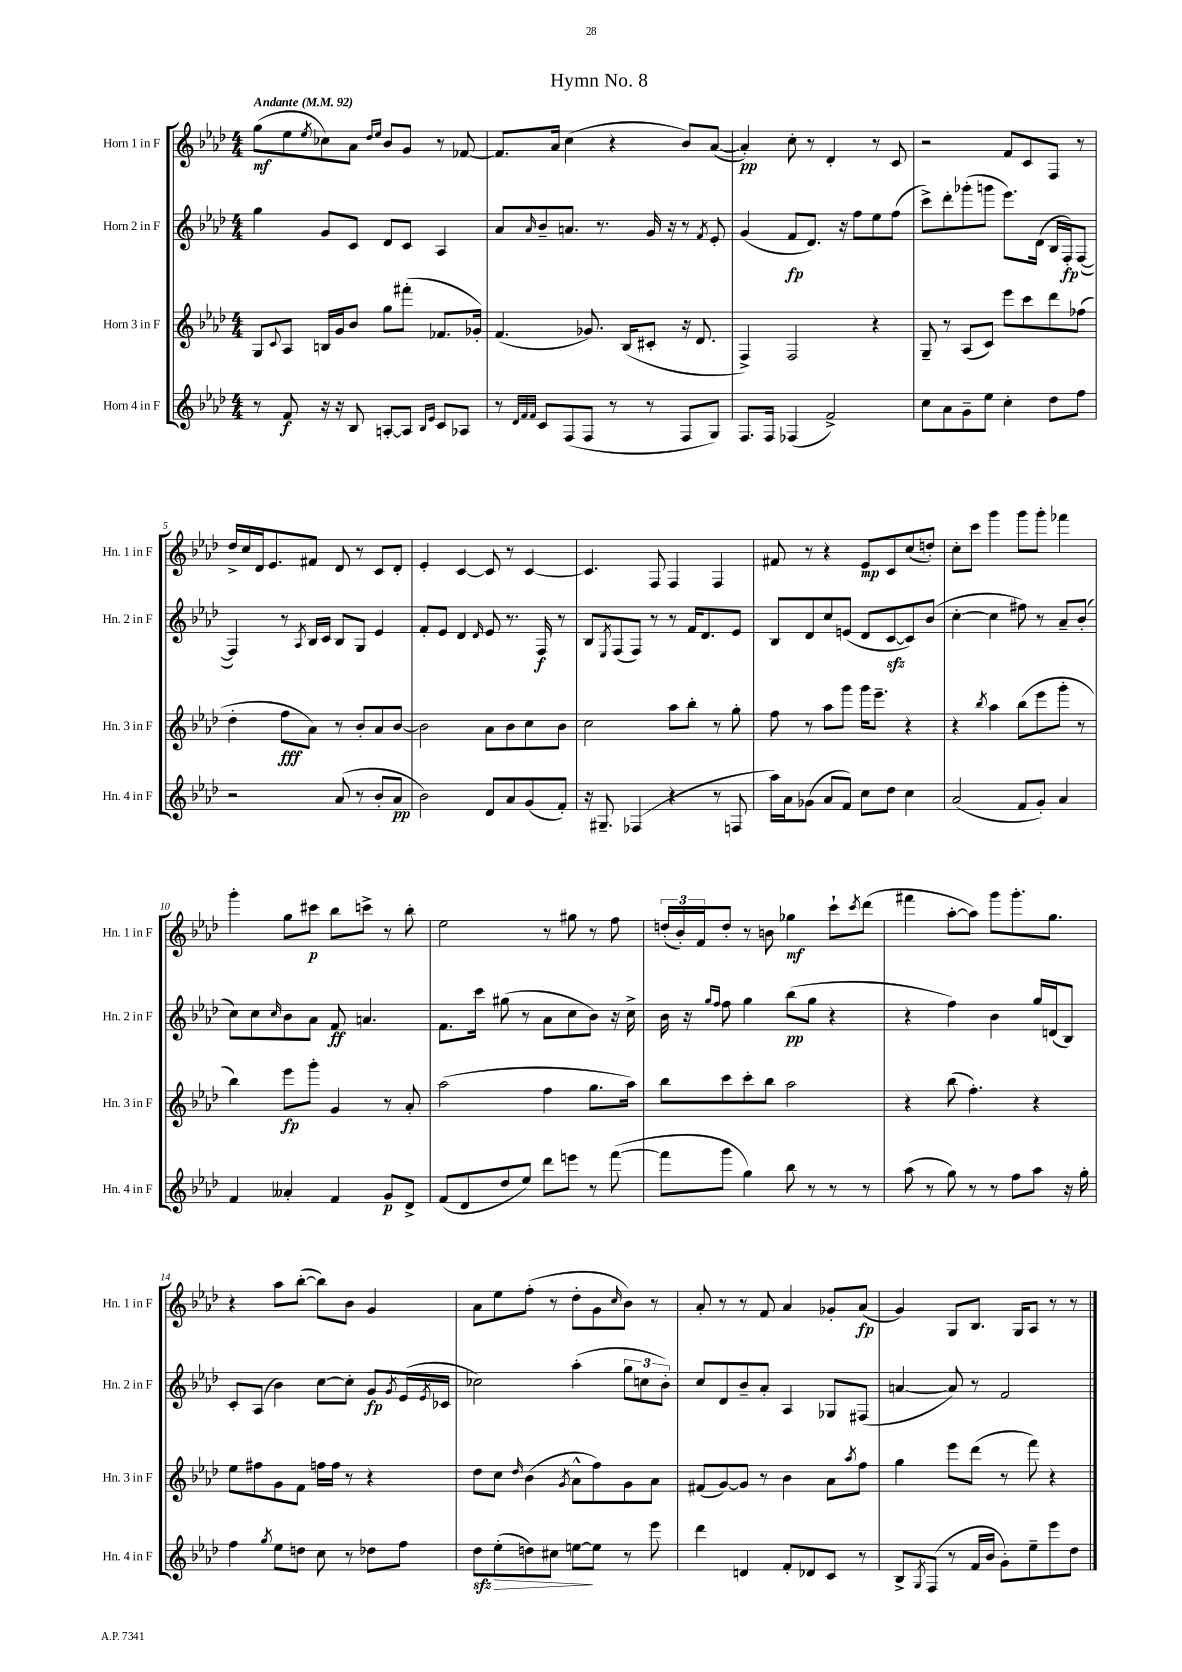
\header { title = "Hymn No. 8" }
<<
\new StaffGroup <<
\new Staff = "s0" \with { instrumentName = "Horn 1 in F" shortInstrumentName = "Hn. 1 in F" } {
    \clef treble \key aes \major \numericTimeSignature \time 4/4 \tempo "Andante" 4 = 92
    g''8\mf( ees''8 \acciaccatura { ees''8 } ces''8) aes'8 \grace { des''16 ees''16 } bes'8 g'8 r8 fes'8~ |
    fes'8. aes'16 c''4( r4 bes'8) aes'8~( |
    aes'4-.\pp) c''8-. r8 des'4-. r8 c'8 |
    r2 f'8 c'8 f8 r8 |
    des''16-> c''16 des'16 ees'8. fis'8 des'8 r8 c'8 des'8-. |
    ees'4-. c'4~ c'8 r8 c'4~ |
    c'4. f8 f4 f4 |
    fis'8 r8 r4 ees'8\mp c'8 c''8( d''8-.) |
    c''8-. c'''8 g'''4 g'''8 g'''8-. fes'''4 |
    g'''4-. g''8 cis'''8\p bes''8 c'''8-> r8 bes''8-. |
    ees''2 r8 gis''8 r8 f''8 |
    \tuplet 3/2 { d''16-.( bes'16-.) f'16 } d''8-. r8 b'8 ges''4\mf c'''8-! \acciaccatura { c'''8 } des'''8( |
    fis'''4 aes''8~-. aes''8) g'''8 g'''8.-. g''8. |
    r4 aes''8 bes''8~-.( bes''8) bes'8 g'4 |
    aes'8 ees''8 f''8-.( r8 des''8-. g'8 \grace { c''16 } bes'8) r8 |
    aes'8-. r8 r8 f'8 aes'4 ges'8-. aes'8\fp( |
    g'4) g8 bes8. g16 aes8 r8 r8 \bar "|." |
}
\new Staff = "s1" \with { instrumentName = "Horn 2 in F" shortInstrumentName = "Hn. 2 in F" } {
    \clef treble \key aes \major \numericTimeSignature \time 4/4
    g''4 g'8 c'8 des'8 c'8 aes4 |
    aes'8 \grace { aes'16 } bes'8-- a'8. r8. g'16 r16 r8 \acciaccatura { f'8 } ees'8-. |
    g'4( f'8\fp des'8.) r16 f''8 ees''8 f''8( |
    c'''8->) des'''8-. ges'''8-.( g'''8 ees'''8.) des'16( bes16 f16-.\fp) f8~( |
    f4) r8 \acciaccatura { aes8 } bes16 c'16 bes8 g8 ees'4 |
    f'8-. ees'8 des'4 \grace { des'16 } ees'8 r8. f16\f r8 |
    bes8 \acciaccatura { ees8 } f8( f8) r8 r8 f'16 des'8. ees'8 |
    bes8 des'8 c''8 e'8( des'8 c'8~\sfz c'8) bes'8( |
    c''4~-. c''4 fis''8) r8 aes'8-- bes'8-.( |
    c''8) c''8 \grace { c''16 } bes'8 aes'8 f'8\ff a'4. |
    f'8. c'''16 gis''8( r8 aes'8 c''8 bes'8) r16 c''16-> |
    bes'16 r16 \grace { g''16 f''16 } f''8 g''4 bes''8\pp( g''8 r4 |
    r4 f''4) bes'4 g''16 d'16( bes8) |
    c'8-. aes8( bes'4) c''8~ c''8-. g'8\fp \acciaccatura { g'8 } ees'16( \acciaccatura { ees'8 } ces'16 |
    ces''2) aes''4-.( \tuplet 3/2 { g''8 c''8 bes'8-.) } |
    c''8 des'8 bes'8-- aes'8-. aes4 ges8 fis8( |
    a'4~ a'8) r8 f'2 \bar "|." |
}
\new Staff = "s2" \with { instrumentName = "Horn 3 in F" shortInstrumentName = "Hn. 3 in F" } {
    \clef treble \key aes \major \numericTimeSignature \time 4/4
    g8 \appoggiatura { c'8 } aes8 b16 g'16 bes'8 g''8 fis'''8-.( fes'8. ges'16-.) |
    f'4.( ges'8.) bes16( cis'8-. r16 des'8. |
    f4->) f2 r4 |
    g8-- r8 aes8( c'8) ees'''8 c'''8 des'''8 fes''8( |
    des''4-. f''8\fff aes'8) r8 bes'8-. aes'8 bes'8~ |
    bes'2 aes'8 bes'8 c''8 bes'8 |
    c''2 aes''8 bes''8-. r8 g''8-. |
    f''8 r8 aes''8 g'''8 g'''16 ees'''8.-- r4 |
    r4 \acciaccatura { bes''8 } aes''4 bes''8( ees'''8 g'''8-. r8 |
    bes''4) ees'''8\fp g'''8-. g'4 r8 aes'8-. |
    aes''2( f''4 g''8. aes''16) |
    bes''8 c'''8 c'''8-. bes''8 aes''2 |
    r4 bes''8( f''4.-.) r4 |
    ees''8 fis''8 g'8 f'8 f''16 f''16 r8 r4 |
    des''8 c''8 \grace { des''16 } bes'4( \acciaccatura { g'8 } aes'8-^ f''8) g'8 aes'8 |
    fis'8( g'8~) g'8 r8 bes'4 aes'8 \acciaccatura { aes''8 } f''8 |
    g''4 ees'''8 des'''8( r8 f'''8) r4 \bar "|." |
}
\new Staff = "s3" \with { instrumentName = "Horn 4 in F" shortInstrumentName = "Hn. 4 in F" } {
    \clef treble \key aes \major \numericTimeSignature \time 4/4
    r8 f'8\f r16 r16 bes8 a8~-. a8 \grace { bes16 ees'16 } c'8 aes8 |
    r8 \grace { des'32 f'32 f'32 } c'8 f8( f8 r8 r8 f8 g8) |
    f8. f16 fes4( f'2->) |
    c''8 aes'8 g'8-- ees''8 c''4-. des''8 f''8 |
    r2 aes'8( r8 bes'8-. aes'8\pp |
    bes'2) des'8 aes'8 g'8( f'8-.) |
    r16 gis8.-- fes4( r4 r8 f8 |
    aes''16) aes'16 ges'8( aes'8 f'8) c''8 des''8 c''4 |
    aes'2( f'8 g'8-.) aes'4 |
    f'4 aeses'4-. f'4 g'8\p des'8-> |
    f'8( des'8 des''8 ees''8) des'''8 e'''8 r8 f'''8~( |
    f'''8 g'''8 g''4) bes''8 r8 r8 r8 |
    aes''8( r8 g''8) r8 r8 f''8 aes''8 r16 g''16-. |
    f''4 \acciaccatura { g''8 } ees''8 d''8 c''8 r8 des''8 f''8 |
    des''8\sfz ees''8-.\>( d''8) cis''8 e''8~\! e''8 r8 ees'''8 |
    des'''4 d'4 f'8-. des'8 c'8 r8 |
    bes8-> \acciaccatura { g8 } f8( r8 f'16 bes'16 g'8-.) ees''8-- ees'''8 des''8 \bar "|." |
}
>>
>>
